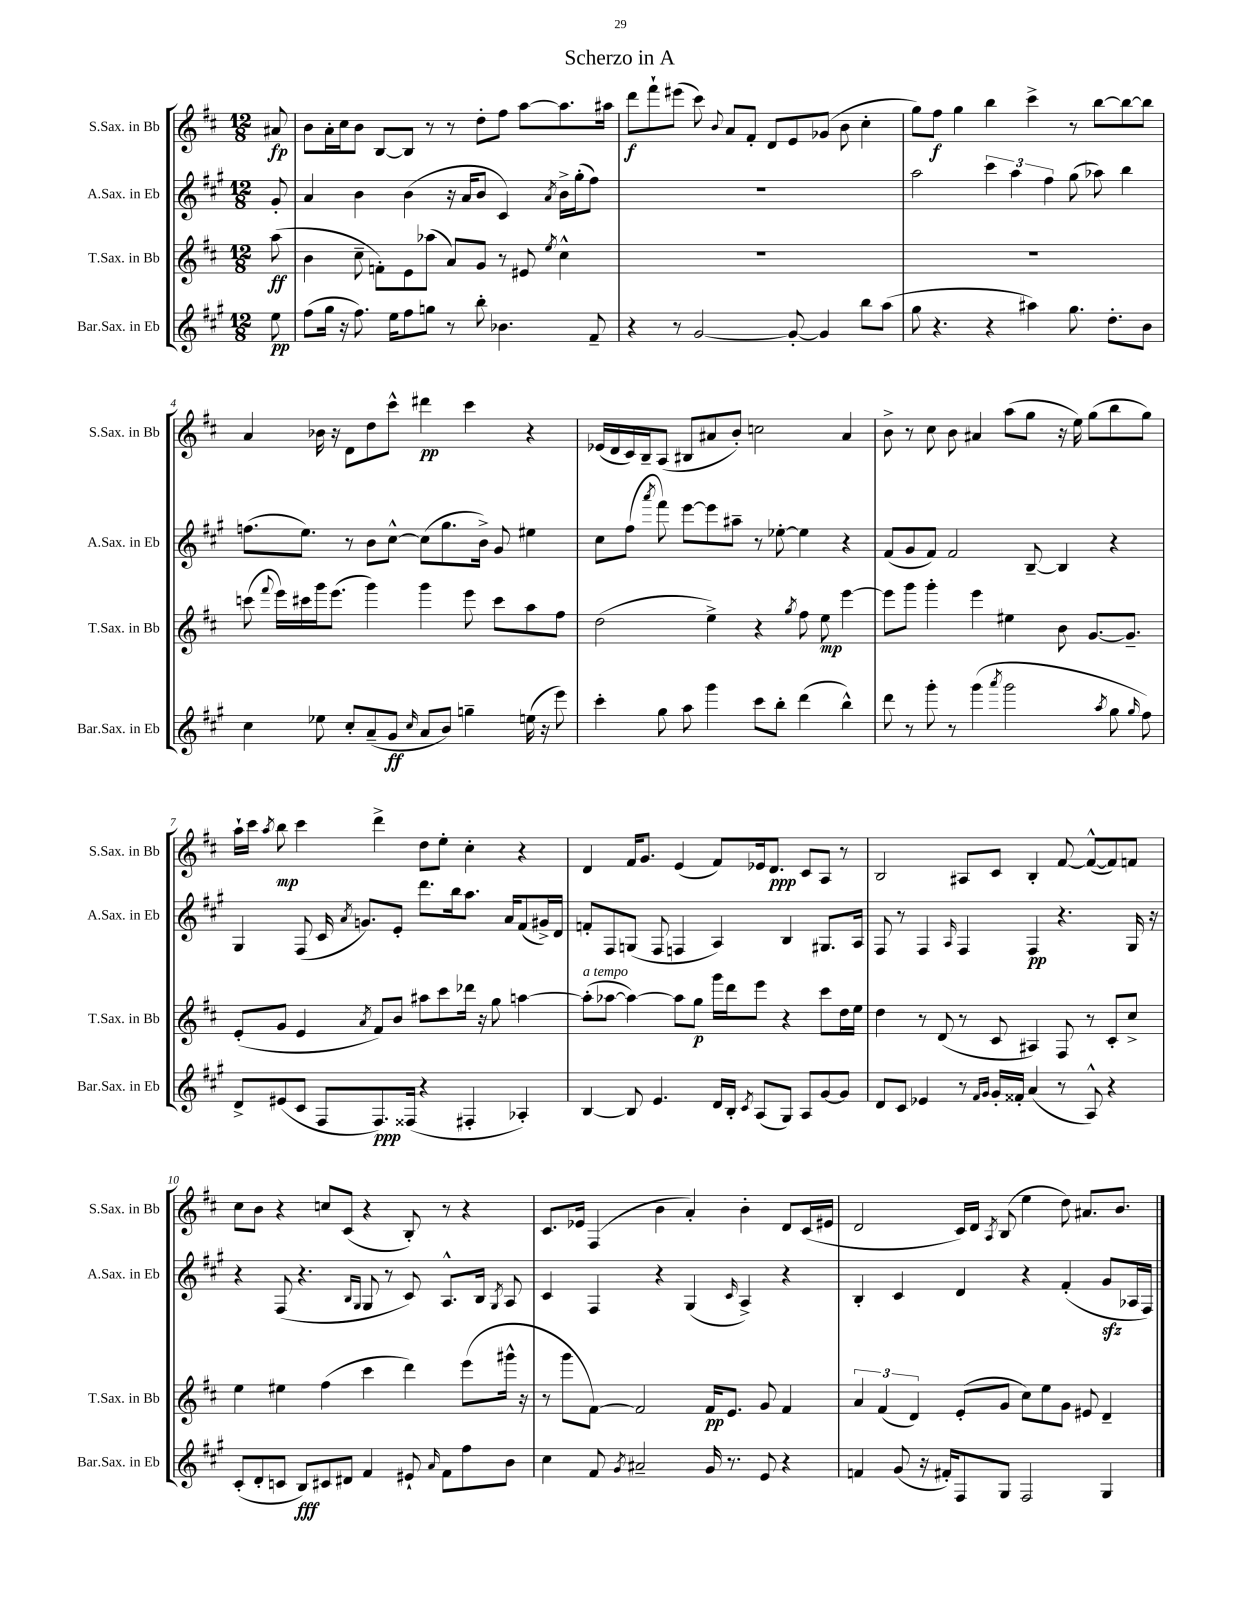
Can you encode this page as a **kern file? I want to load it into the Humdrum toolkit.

**kern	**dynam	**kern	**dynam	**kern	**dynam	**kern	**dynam
*part4	*part4	*part3	*part3	*part2	*part2	*part1	*part1
*staff4	*staff4	*staff3	*staff3	*staff2	*staff2	*staff1	*staff1
*I"Bar.Sax. in Eb	*	*I"T.Sax. in Bb	*	*I"A.Sax. in Eb	*	*I"S.Sax. in Bb	*
*I'Bar.Sax. in Eb	*	*I'T.Sax. in Bb	*	*I'A.Sax. in Eb	*	*I'S.Sax. in Bb	*
*clefG2	*	*clefG2	*	*clefG2	*	*clefG2	*
*k[f#c#g#]	*	*k[f#c#]	*	*k[f#c#g#]	*	*k[f#c#]	*
*M12/8	*	*M12/8	*	*M12/8	*	*M12/8	*
=	=	=	=	=	=	=	=
8ee\	pp	(8aa\	ff	8g#'/	.	8a#X/	fp
=1	=1	=1	=1	=1	=1	=1	=1
(8ff#\L	.	4b\	.	4a/	.	8b\L	.
16gg#\Jk	.	.	.	.	.	16a'\L	.
16r	.	.	.	.	.	16cc#\J	.
8.ff#\)	.	8cc#~\	.	4b\	.	8b\J	.
.	.	8fn'\L)	.	.	.	[8B/L	.
16ee\KL	.	.	.	.	.	.	.
8ff#\	.	8e\	.	(4b\	.	8B/J]	.
8ggn\J	.	(8aa-X\J	.	.	.	8r	.
8r	.	8a/L)	.	16r	.	8r	.
.	.	.	.	16a/KL	.	.	.
8bb'\	.	8g/J	.	8b/J	.	8dd'\L	.
4.b-X\	.	8r	.	4c#/)	.	8ff#\J	.
.	.	8e#X/	.	.	.	[8aa\L	.
.	.	8qee/	.	8qa/	.	.	.
.	.	4cc#^^\	.	16b^\LL	.	8.aa\]	.
.	.	.	.	(16gg#'\J	.	.	.
8f#~/	.	.	.	8ff#\J)	.	.	.
.	.	.	.	.	.	16aa#X\Jk	.
=2	=2	=2	=2	=2	=2	=2	=2
4r	.	1.r	.	1.r	.	8ddd\L	f
.	.	.	.	.	.	8fff#`\	.
8r	.	.	.	.	.	(8eee#X\J	.
[2g#/	.	.	.	.	.	8ccc#\)	.
.	.	.	.	.	.	8qqb/	.
.	.	.	.	.	.	8a/L	.
.	.	.	.	.	.	8f#'/J	.
.	.	.	.	.	.	8d/L	.
8g#'/_	.	.	.	.	.	8e/	.
4g#/]	.	.	.	.	.	(8g-X/J	.
.	.	.	.	.	.	8b\	.
8bb\L	.	.	.	.	.	4cc#'\	.
(8aa\J	.	.	.	.	.	.	.
=3	=3	=3	=3	=3	=3	=3	=3
8gg#\	.	1.r	.	2aa\	.	8gg\L)	.
4.r	.	.	.	.	.	8ff#\J	f
.	.	.	.	.	.	4gg\	.
4r	.	.	.	6ccc#\	.	4bb\	.
.	.	.	.	6aa\	.	.	.
4aa#X\)	.	.	.	.	.	4ccc#^\	.
.	.	.	.	6ff#\	.	.	.
8.gg#\	.	.	.	(8gg#\	.	8r	.
.	.	.	.	8aa-X\)	.	[8bb\L	.
8.dd'\L	.	.	.	.	.	.	.
.	.	.	.	4bb\	.	8bb\_	.
8b\J	.	.	.	.	.	8bb\J]	.
!!LO:LB:g=z
=4	=4	=4	=4	=4	=4	=4	=4
4cc#\	.	(8cccn\	.	(8.ffn\L	.	4a/	.
.	.	8qqfff#/	.	.	.	.	.
.	.	16eee\LL)	.	.	.	.	.
.	.	16ccc#X\	.	8.ee\J)	.	.	.
8ee-X\	.	16ggg\J	.	.	.	16b-X\	.
.	.	(8.eee\J	.	.	.	16r	.
8cc#'/L	.	.	.	8r	.	8d\L	.
(8a~/	.	4ggg\)	.	8b\L	.	8dd\	.
8g#/J	ff	.	.	[8cc#^^\J	.	8ccc#^^\J	.
16qqcc#/	.	.	.	.	.	.	.
8a/L	.	4ggg\	.	(8cc#\L]	.	4ddd#X\	pp
8b/J)	.	.	.	8.gg#\	.	.	.
4ggn~\	.	8eee\	.	.	.	4ccc#\	.
.	.	.	.	16b^\Jk)	.	.	.
.	.	8ccc#\L	.	8g#/	.	.	.
(16een\	.	8aa\	.	4ee#X\	.	4r	.
16r	.	.	.	.	.	.	.
8eee\)	.	8ff#\J	.	.	.	.	.
=5	=5	=5	=5	=5	=5	=5	=5
4ccc#'\	.	(2dd\	.	8cc#\L	.	(16e-X/LL	.
.	.	.	.	.	.	16d/	.
.	.	.	.	(8ff#\J	.	16c#/)	.
.	.	.	.	.	.	16B~/J	.
.	.	.	.	8qaaa/	.	.	.
8gg#\	.	.	.	8fff#\)	.	(8A/J	.
8aa\	.	.	.	[8eee\L	.	8B#X/L	.
4ggg#\	.	4ee^\)	.	8eee\]	.	8a#X/	.
.	.	.	.	8aa#X~\J	.	8b'/J)	.
8ccc#\L	.	4r	.	8r	.	2ccn\	.
8bb'\J	.	.	.	[8ee-X'\	.	.	.
.	.	8qgg/	.	.	.	.	.
(4ddd\	.	8ff#\	.	4ee-\]	.	.	.
.	.	8ee\	mp	.	.	.	.
4bb^^\)	.	[4eee\	.	4r	.	4a#/	.
=6	=6	=6	=6	=6	=6	=6	=6
8ddd\	.	8eee\L]	.	(8f#/L	.	8b^\	.
8r	.	8ggg\J	.	8g#/	.	8r	.
8ggg#'\	.	4ggg'\	.	8f#/J)	.	8cc#\	.
8r	.	.	.	2f#/	.	8b\	.
(4ggg#\	.	4eee\	.	.	.	4a#X/	.
8qaaa/	.	.	.	.	.	.	.
2ggg#\	.	4ee#X\	.	.	.	(8aa\L	.
.	.	.	.	[8B~/	.	8gg\J	.
.	.	8b\	.	4B/]	.	16r	.
.	.	.	.	.	.	16ee\)	.
.	.	[8.g/L	.	.	.	(8gg\L	.
8qaa/	.	.	.	.	.	.	.
8gg#\	.	.	.	4r	.	8bb\	.
.	.	8.g~/J]	.	.	.	.	.
16qqgg#/	.	.	.	.	.	.	.
8ff#\)	.	.	.	.	.	8gg\J)	.
!!LO:LB:g=z
=7	=7	=7	=7	=7	=7	=7	=7
8d^/L	.	(8e'/L	.	4G#/	.	16aa`\LL	.
.	.	.	.	.	.	16ccc#\JJ	.
.	.	.	.	.	.	8qaa/	.
(8e#X/	.	8g/J	.	.	.	8bb\	mp
8c#/J	.	4e/	.	(8F#/	.	4ccc#\	.
8F#/L	.	.	.	16c#/	.	.	.
.	.	.	.	8qa/	.	.	.
.	.	.	.	8.gn/L)	.	.	.
.	.	8qa/	.	.	.	.	.
8.F#/)	ppp	8f#/L)	.	.	.	4ddd^\	.
.	.	8b/J	.	8e'/J	.	.	.
(16F##X/Jk	.	.	.	.	.	.	.
4r	.	8aa#X\L	.	8.ddd\L	.	8dd\L	.
.	.	8ccc#\	.	.	.	8ee'\J	.
.	.	.	.	16bb\k	.	.	.
4F#X'/	.	16ddd-X\Jk	.	8.aa\J	.	4cc#'\	.
.	.	16r	.	.	.	.	.
.	.	8gg\	.	.	.	.	.
.	.	.	.	16a/KL	.	.	.
4A-X'/)	.	[4aan\	.	(8f#/	.	4r	.
.	.	.	.	16g#X^/L)	.	.	.
.	.	.	.	16d/JJ	.	.	.
=8	=8	=8	=8	=8	=8	=8	=8
!	!	!LO:TX:a:i:t=a tempo	!	!	!	!	!
[4B/	.	(8aa'\L]	.	8fn'/L	.	4d/	.
.	.	[8aa-X\J	.	8F#/	.	.	.
8B/]	.	4aa-\_)	.	(8Gn/J	.	16f#/KL	.
.	.	.	.	.	.	8.g/J	.
4.e/	.	.	.	8F#/	.	.	.
.	.	8aa-\L]	.	4Fn/	.	(4e/	.
.	.	8gg\J	p	.	.	.	.
16d/LL	.	16ggg\LL	.	4A/)	.	8f#/L)	.
16B'/JJ	.	16ddd\J	.	.	.	.	.
8qc#/	.	.	.	.	.	.	.
(8A/L	.	8eee\J	.	.	.	16e-X/k	.
.	.	.	.	.	.	8.d/J	ppp
8G#/J)	.	4r	.	4B/	.	.	.
8A/L	.	.	.	.	.	8c#/L	.
[8g#/	.	8ccc#\L	.	8.G#X/L	.	8A/J	.
8g#/J]	.	16dd\L	.	.	.	8r	.
.	.	16ee\JJ	.	16A/Jk	.	.	.
=9	=9	=9	=9	=9	=9	=9	=9
8d/L	.	4dd\	.	8F#/	.	2B/	.
8c#/J	.	.	.	8r	.	.	.
4e-X/	.	8r	.	4F#/	.	.	.
.	.	(8d/	.	.	.	.	.
.	.	.	.	16qqA/	.	.	.
8r	.	8r	.	4F#/	.	8A#X/L	.
16qqf#/LL	.	.	.	.	.	.	.
16qqg#/JJ	.	.	.	.	.	.	.
16g#'/LL	.	8c#/	.	.	.	8c#/J	.
16f##X'/JJ	.	.	.	.	.	.	.
(4a/	.	4A#X/)	.	4F#/	pp	4B'/	.
8r	.	8F#/	.	4.r	.	[8f#/	.
8A^^/)	.	8r	.	.	.	(8f#^^/L_	.
4r	.	8c#'/L	.	.	.	8f#/])	.
.	.	8cc#^/J	.	16G#/	.	8fn/J	.
.	.	.	.	16r	.	.	.
!!LO:LB:g=z
=10	=10	=10	=10	=10	=10	=10	=10
(8c#'/L	.	4ee\	.	4r	.	8cc#\L	.
8d'/	.	.	.	.	.	8b\J	.
8cn/J	.	4ee#X\	.	(8F#/	.	4r	.
8B/L)	fff	.	.	4.r	.	.	.
8c#X/	.	(4ff#\	.	.	.	8ccn/L	.
8d#X/J	.	.	.	.	.	(8c#/J	.
.	.	.	.	16qqB/LL	.	.	.
.	.	.	.	16qqG#/JJ	.	.	.
4f#/	.	4ccc#\	.	8G#/	.	4r	.
.	.	.	.	8r	.	.	.
8e#X`/	.	4ddd\)	.	8c#/)	.	8B'/)	.
16qqa/	.	.	.	.	.	.	.
8f#\L	.	.	.	8.A^^/L	.	8r	.
8ff#\	.	(8eee\L	.	.	.	4r	.
.	.	.	.	16B/Jk	.	.	.
.	.	.	.	8qG#/	.	.	.
8b\J	.	16ggg#X^^\Jk	.	8A/	.	.	.
.	.	16r	.	.	.	.	.
=11	=11	=11	=11	=11	=11	=11	=11
4cc#\	.	8r	.	4c#/	.	8.c#/L	.
.	.	8ggg\L	.	.	.	.	.
.	.	.	.	.	.	16e-X/Jk	.
8f#/	.	[8f#\J)	.	4F#/	.	(4F#/	.
8qg#/	.	.	.	.	.	.	.
2a#X~/	.	2f#/]	.	.	.	.	.
.	.	.	.	4r	.	4b\	.
.	.	.	.	(4G#/	.	4a'/)	.
16g#/	.	16f#/KL	pp	.	.	.	.
8.r	.	8.e/J	.	.	.	.	.
.	.	.	.	16qqc#/	.	.	.
.	.	.	.	4A^/)	.	4b'\	.
8e/	.	8g/	.	.	.	.	.
4r	.	4f#/	.	4r	.	8d/L	.
.	.	.	.	.	.	(16c#/L	.
.	.	.	.	.	.	16e#X/JJ	.
=12	=12	=12	=12	=12	=12	=12	=12
4fn/	.	6a/	.	4B'/	.	2d/	.
.	.	(6f#/	.	.	.	.	.
(8g#/	.	.	.	4c#/	.	.	.
.	.	6d/)	.	.	.	.	.
16r	.	.	.	.	.	.	.
16f#X'/KL)	.	.	.	.	.	.	.
8F#/	.	(8e'/L	.	4d/	.	16c#/LL)	.
.	.	.	.	.	.	16d/JJ	.
.	.	.	.	.	.	8qA/	.
8G#/J	.	8g/J	.	.	.	(8B/	.
2F#/	.	8cc#\L)	.	4r	.	4ee\	.
.	.	8ee\	.	.	.	.	.
.	.	8g\J	.	(4f#'/	.	8dd\)	.
.	.	8e#X/	.	.	.	8.a#X/L	.
4G#/	.	4d~/	.	8g#zz/L	.	.	.
.	.	.	.	.	.	8.b/J	.
.	.	.	.	16A-X/L	.	.	.
.	.	.	.	16F#/JJ)	.	.	.
==	==	==	==	==	==	==	==
*-	*-	*-	*-	*-	*-	*-	*-
